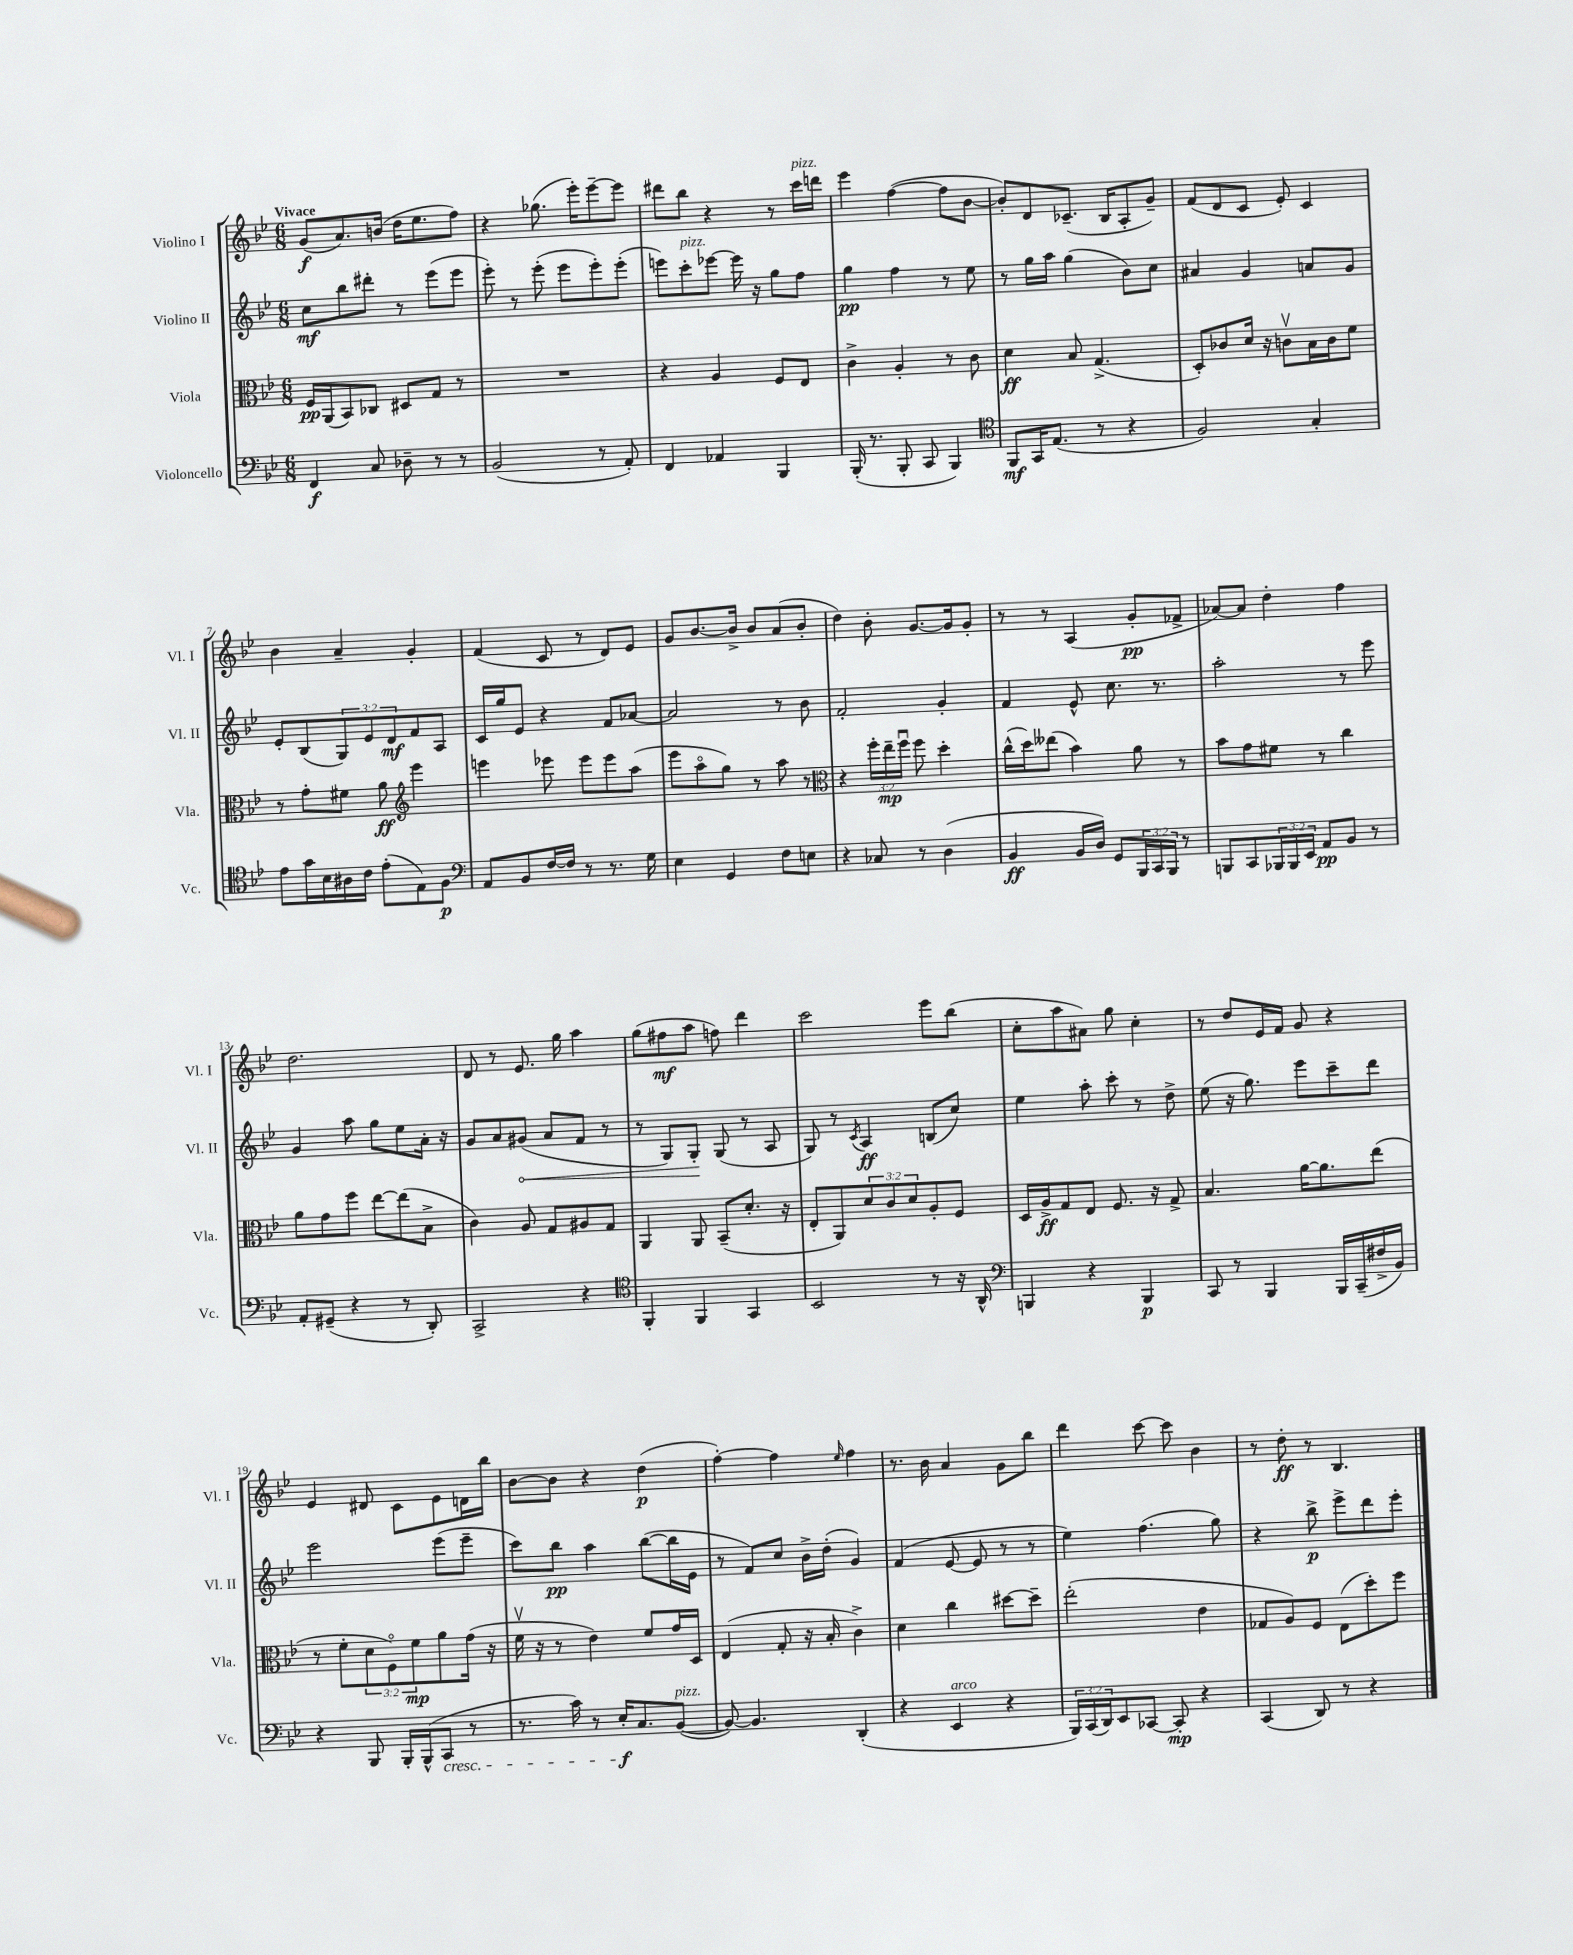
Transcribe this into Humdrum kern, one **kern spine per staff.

**kern	**kern	**kern	**kern
*staff4	*staff3	*staff2	*staff1
*clefF4	*clefC3	*clefG2	*clefG2
*k[b-e-]	*k[b-e-]	*k[b-e-]	*k[b-e-]
*M6/8	*M6/8	*M6/8	*M6/8
4FF	16F	8cc	(8g
.	(16AA	.	.
.	8BB-)	8bb-	8.a)
8C	8C-	8ddd#'	.
.	.	.	(16b
8D-~	8D#	8r	16dd
.	.	.	8.ee-
8r	8G	(8eee-	.
8r	8r	8eee-	8ff)
=	=	=	=
(2BB-	2.r	8eee-')	4r
.	.	8r	.
.	.	(8eee-'	(8.gg-
.	.	8eee-	.
.	.	.	16eee-')
8r	.	8eee-')	[8eee-~
8AA')	.	(8eee-'	8eee-]
=	=	=	=
4FF	4r	8eee)	8ddd#
.	.	8ccc'	8bb-
4AA-	4A	[8eee-	4r
.	.	16eee-]	.
.	.	16r	.
4BBB-	8F	8gg	8r
.	8E-	8ff	16ccc
.	.	.	16ddd
=	=	=	=
(16BBB-'	4c^	4gg	4eee-
8.r	.	.	.
8BBB-'	4A'	4ff	([4ff
8CC	.	.	.
4BBB-)	8r	8r	8ff]
.	8c	8ee-	[8b-
=	=	=	=
*clefC4	*	*	*
8FF	4d	8r	8b-'])
16GG	.	16gg	8d
(8.E-	.	16aa	.
.	8B-	(4gg	(8.c-~
8r	(4.G^	.	.
.	.	.	16B-
4r	.	8b-)	8A'
.	.	8cc	8g~)
=	=	=	=
2F)	8D')	4a#	(8f
.	8c-	.	8d
.	16d	4g	8c
.	16r	.	.
.	8cv	.	8e-')
4G'	16B-	8a	4c
.	16c	.	.
.	8f	8g	.
=	=	=	=
8e-	8r	8e-'	4b-
16g	8g'	(8B-	.
16B-	.	.	.
16A#	8f#	12G)	4a~
16c	.	.	.
.	.	12e-	.
(8e-'	8a	.	.
.	.	12d	.
*	*clefG2	*	*
8E-)	4eee-	8f	4g'
8F	.	8A	.
=	=	=	=
*clefF4	*	*	*
8AA	4eee	16c	(4f
.	.	16gg	.
8BB-	.	8e-	.
[16F	8eee-	4r	8c
16F]	.	.	.
8r	8eee-	.	8r
8.r	8eee-	8f	8d)
.	(8aa	[8a-	8e-
16G	.	.	.
=	=	=	=
4E-	8eee-	2a-]	8g
.	8aao	.	[8.b-
4GG	8gg)	.	.
.	.	.	16b-^]
.	8r	.	8b-
8F	8aa	8r	(8a
8E	8r	8b-	8b-'
=	=	=	=
*	*clefC3	*	*
4r	4r	2f'	4dd)
8C-	24ff'	.	8b-'
.	24ee-~	.	.
.	24ffu	.	.
8r	8ff	.	[8.g
(4D	4dd'	4g'	.
.	.	.	16g]
.	.	.	8g'
=	=	=	=
4BB-	(16cc^^	4f	8r
.	16dd)	.	.
.	(8ee--	.	8r
16BB-	4b-)	8e-^^	(4A
16D)	.	.	.
8GG	.	8.cc	.
24BBB-	8a	.	8g'
24CC	.	.	.
.	.	8.r	.
24BBB-	.	.	.
8r	8r	.	8f-^
=	=	=	=
8BBB	8b-	2aa'	[8a-)
8CC	8g	.	8a-]
24BBB-	8f#	.	4dd'
24BBB-	.	.	.
24EE-	.	.	.
8AA	8r	.	.
8BB-	4cc	8r	4ff
8r	.	8eee-	.
=	=	=	=
8AA'	8a	4g	2.dd
(8GG#~	8g	.	.
4r	8ff	8aa	.
.	[8ee-	8gg	.
8r	(8ee-]	8ee-	.
8DD')	8B-^	16a'	.
.	.	16r	.
=	=	=	=
2CC^	4c)	8g	8d
.	.	8a	8r
.	8A	(8g#	8.e-
.	8G	8a	.
.	.	.	16gg
4r	8A#	8f	4aa
.	8G	8r	.
=	=	=	=
*clefC4	*	*	*
4FF'	4AA	8r	(8gg
.	.	8G)	8ff#
4FF	8AA	8G'	8aa
.	(8BB-~	(8G	8ff)
4GG	8.d'	8r	4ddd
.	.	8A	.
.	16r	.	.
=	=	=	=
2BB-	8E-'	8G)	2ccc
.	8AA)	8r	.
.	.	8qc	.
.	12d	4A	.
.	12c	.	.
.	12d	.	.
8r	8A'	(8B	8eee-
16r	8F	8cc)	(8bb-
16AA^^	.	.	.
=	=	=	=
*clefF4	*	*	*
4BBB	16D	4ee-	8cc'
.	16A^	.	.
.	8G	.	8aa
4r	8E-	8aa'	8a#)
.	8.F	8ccc'	8gg
4BBB	.	8r	4cc'
.	16r	.	.
.	8G^	8dd^	.
=	=	=	=
8CC	4.B-	(8ee-	8r
8r	.	16r	8dd
.	.	8.gg)	.
4BBB-	.	.	16e-
.	.	.	16f
.	[16a	8eee-	8g
.	8.a]	.	.
16BBB-	.	8ccc~	4r
(16CC~	.	.	.
16F#^	(8ee-	8ddd	.
16BB-)	.	.	.
=	=	=	=
4r	8r	2eee-	4e-
.	8f'	.	.
8BBB-	12d	.	8d#
.	12Fo)	.	.
16BBB-'	.	.	8c
.	12f	.	.
(16BBB-^^	.	.	.
8CC	8a	(8eee-	8e-
8r	(16g	8eee-~	16d
.	16r	.	16bb-
=	=	=	=
8.r	16fv	8ccc)	[8b-
.	16r	.	.
.	8r	8bb-	8b-]
16c)	.	.	.
8r	4e-)	4aa	4r
16E-'	.	.	.
8.C	.	.	.
.	8f	([8bb-	(4dd
([8BB-	16g	16bb-]	.
.	16D	16e-	.
=	=	=	=
8BB-_)	(4E-	8r	[4ff')
4.BB-]	.	8f)	.
.	8G'	8cc	4ff]
.	16r	16b-^	.
.	16B-'	(16dd'	.
.	.	.	16qqee-
(4DD'	4c^)	4g)	4ff
=	=	=	=
4r	4d	(4f	8.r
.	.	.	16b-
4EE-	4cc	[8e-	4a
.	.	8e-]	.
4r	[8dd#	8r	8g
.	8dd#~]	8r	8bb-
=	=	=	=
24BBB-)	(2ee-'	4ee-)	4ddd
(24CC	.	.	.
24DD)	.	.	.
8EE-	.	.	.
[8CC-	.	(4.ff	[8ccc
8CC-']	.	.	8ccc]
4r	4e-	.	4b-
.	.	8gg)	.
=	=	=	=
(4CC	8G-	4r	8r
.	8A)	.	8dd'
8DD)	8F	8bb-^	8r
8r	(8E-	8eee-^	4.B-
4r	8dd')	8ddd	.
.	8ff	8eee-'	.
==	==	==	==
*-	*-	*-	*-
